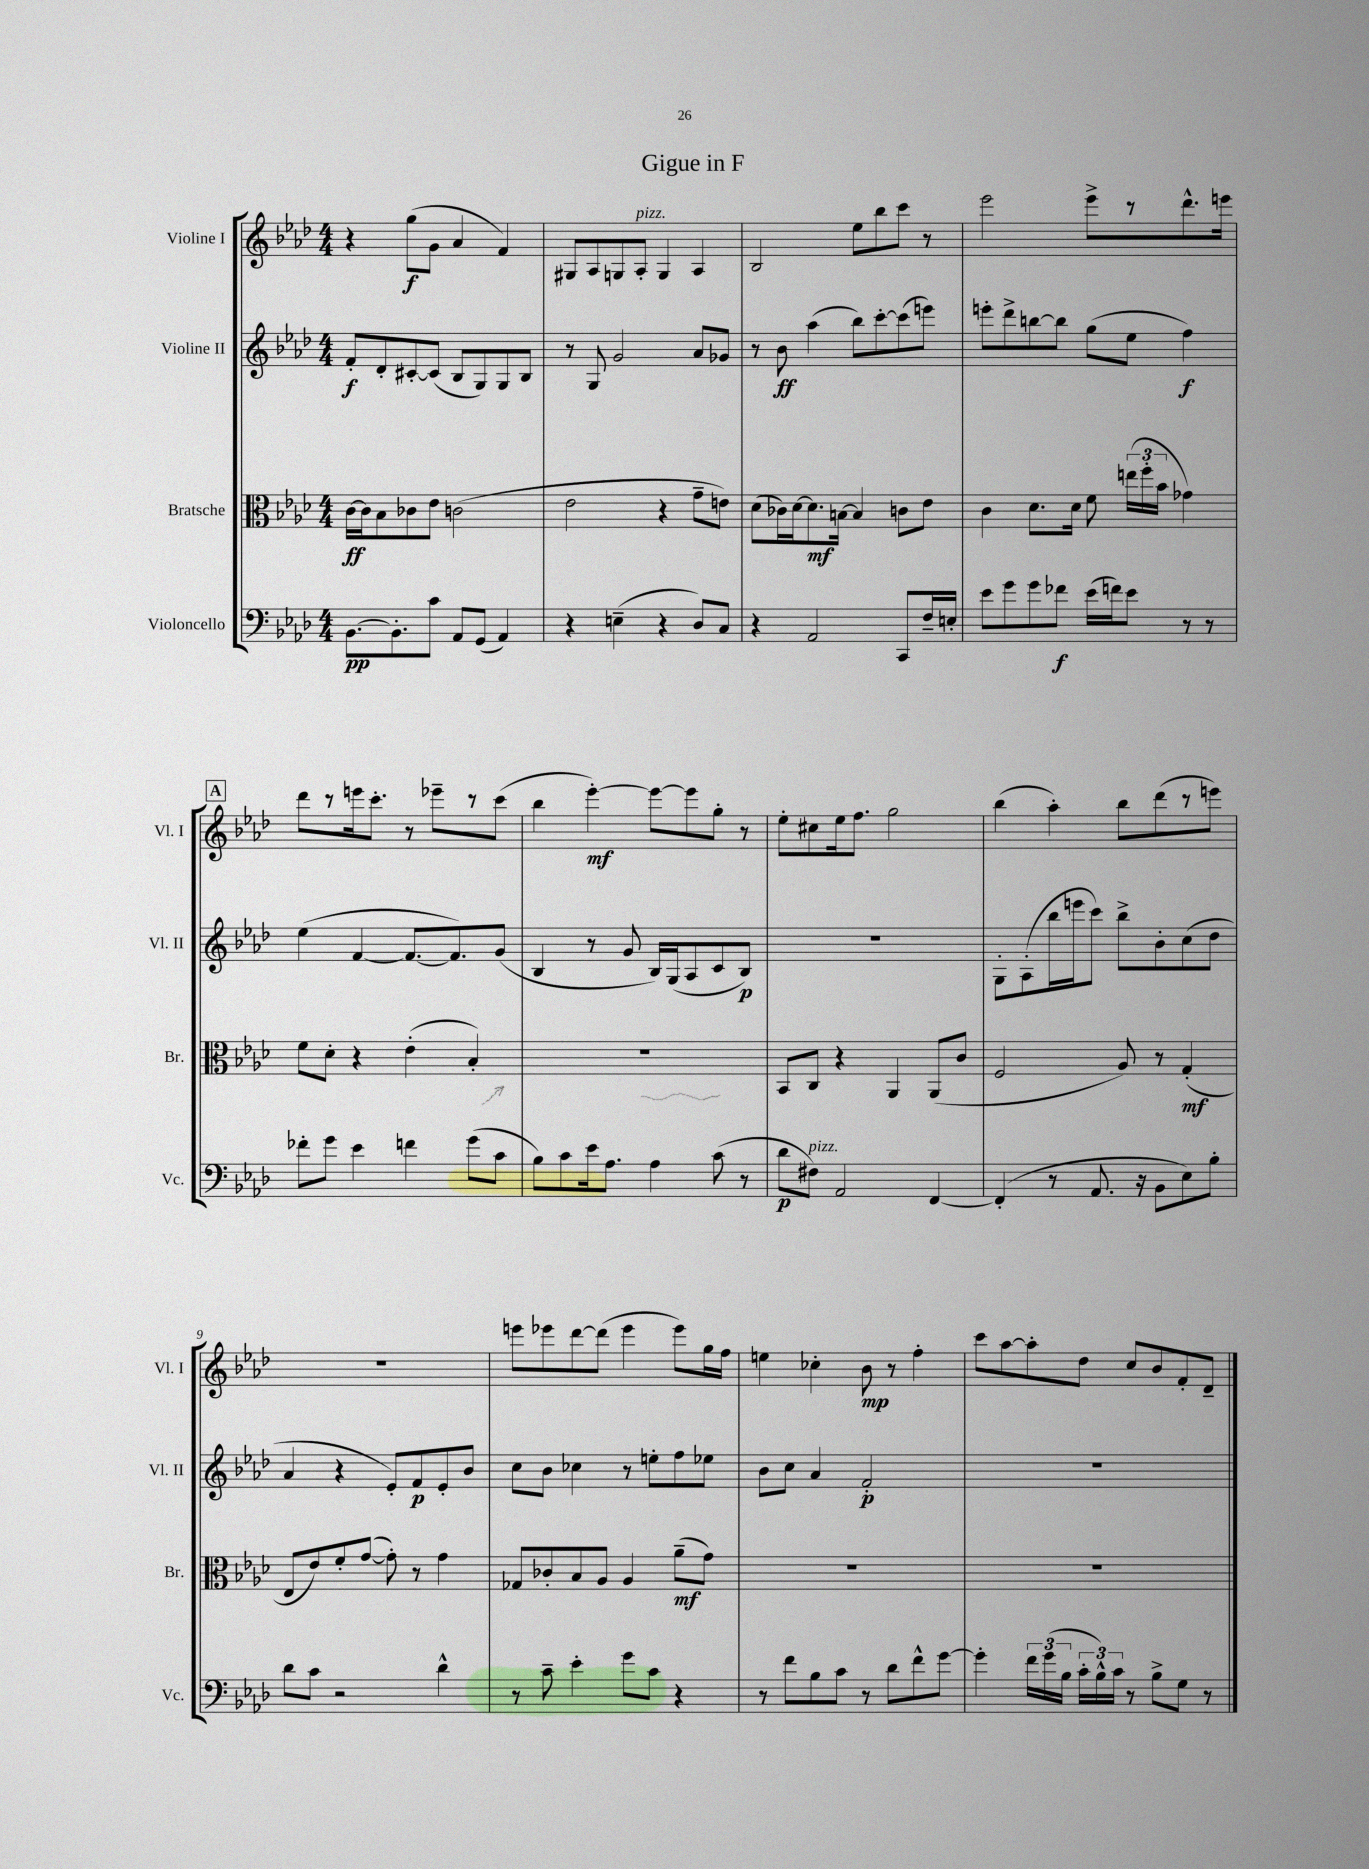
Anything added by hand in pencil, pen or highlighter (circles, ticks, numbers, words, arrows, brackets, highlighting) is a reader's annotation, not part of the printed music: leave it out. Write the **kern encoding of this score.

**kern	**dynam	**kern	**dynam	**kern	**dynam	**kern	**dynam
*part4	*part4	*part3	*part3	*part2	*part2	*part1	*part1
*staff4	*staff4	*staff3	*staff3	*staff2	*staff2	*staff1	*staff1
*I"Violoncello	*	*I"Bratsche	*	*I"Violine II	*	*I"Violine I	*
*I'Vc.	*	*I'Br.	*	*I'Vl. II	*	*I'Vl. I	*
*clefF4	*	*clefC3	*	*clefG2	*	*clefG2	*
*k[b-e-a-d-]	*	*k[b-e-a-d-]	*	*k[b-e-a-d-]	*	*k[b-e-a-d-]	*
*M4/4	*	*M4/4	*	*M4/4	*	*M4/4	*
=1	=1	=1	=1	=1	=1	=1	=1
[8.BB-\L	pp	[16c\LL	ff	8f'/L	f	4r	.
.	.	16c\J]	.	.	.	.	.
.	.	8B-\	.	8d-'/	.	.	.
8.BB-'\]	.	.	.	.	.	.	.
.	.	8c-X\	.	[8c#X'/	.	(8gg\L	f
8c\J	.	8e-\J	.	(8c#/J]	.	8g\J	.
8AA-/L	.	(2cn\	.	8B-/L	.	4a-/	.
(8GG/J	.	.	.	8G/)	.	.	.
4AA-/)	.	.	.	8G/	.	4f/)	.
.	.	.	.	8B-/J	.	.	.
=2	=2	=2	=2	=2	=2	=2	=2
4r	.	2e-\	.	8r	.	8G#X/L	.
.	.	.	.	8G/	.	8A-/	.
(4En~\	.	.	.	2g/	.	8Gn/	.
!	!	!	!	!	!	!LO:TX:a:i:t=pizz.	!
.	.	.	.	.	.	8A-'/J	.
4r	.	4r	.	.	.	4G/	.
8D-/L)	.	8g~\L	.	8a-/L	.	4A-/	.
8C/J	.	8en\J)	.	8g-X/J	.	.	.
=3	=3	=3	=3	=3	=3	=3	=3
4r	.	(8d-\L	.	8r	.	2B-/	.
.	.	16c-X\L)	.	8b-\	ff	.	.
.	.	[16d-\J	.	.	.	.	.
2AA-/	.	8.d-\]	mf	(4aa-\	.	.	.
.	.	[16Bn\Jk	.	.	.	.	.
.	.	4B/]	.	8bb-\L)	.	8ee-\L	.
.	.	.	.	[8ccc'\	.	8bb-\	.
8CC/L	.	8cn\L	.	(8ccc\]	.	8ccc\J	.
16F~/L	.	8e-\J	.	8eeen\J)	.	8r	.
16En'/JJ	.	.	.	.	.	.	.
=4	=4	=4	=4	=4	=4	=4	=4
8e-\L	.	4c\	.	8eeen'\L	.	2eee-\	.
8g\	.	.	.	8ddd-^\	.	.	.
8g\	.	8.d-\L	.	[8bbn\	.	.	.
8f-X\J	f	.	.	8bb\J]	.	.	.
.	.	16d-\Jk	.	.	.	.	.
(16e-\LL	.	8f\	.	(8gg\L	.	8eee-^\L	.
16fn\J)	.	.	.	.	.	.	.
8e-\J	.	(24een\LL	.	8ee-\J	.	8r	.
.	.	24ff'\	.	.	.	.	.
.	.	24b-\JJ	.	.	.	.	.
8r	.	4g-X\)	.	4ff\)	f	8.ddd-^^\	.
8r	.	.	.	.	.	.	.
.	.	.	.	.	.	16eeen\Jk	.
!!LO:LB:g=z
!!LO:REH:place=s1:t=A
=5	=5	=5	=5	=5	=5	=5	=5
8f-X'\L	.	8f\L	.	(4ee-\	.	8ddd-\L	.
8g\J	.	8d-'\J	.	.	.	8r	.
4e-\	.	4r	.	[4f/	.	16eeen\k	.
.	.	.	.	.	.	8.ccc'\J	.
4fn\	.	(4e-'\	.	8.f/L_	.	8r	.
.	.	.	.	.	.	8eee-X~\L	.
.	.	.	.	8.f/])	.	.	.
(8g\L	.	4B-'/)	.	.	.	8r	.
8c\J	.	.	.	(8g/J	.	(8ccc\J	.
=6	=6	=6	=6	=6	=6	=6	=6
8B-\L)	.	1r	.	4B-/	.	4bb-\	.
8c\	.	.	.	.	.	.	.
16e-\k	.	.	.	8r	.	[4eee-'\)	mf
8.A-\J	.	.	.	.	.	.	.
.	.	.	.	8g/	.	.	.
4A-\	.	.	.	16B-/LL)	.	8eee-\L_	.
.	.	.	.	(16G/J	.	.	.
.	.	.	.	8A-/	.	8eee-\]	.
(8c\	.	.	.	8c/	.	8gg'\J	.
8r	.	.	.	8B-/J)	p	8r	.
=7	=7	=7	=7	=7	=7	=7	=7
8d-\L	p	8BB-/L	.	1r	.	8ee-'\L	.
!LO:TX:a:i:t=pizz.	!	!	!	!	!	!	!
8F#X\J)	.	8C/J	.	.	.	8cc#X\	.
2AA-/	.	4r	.	.	.	16ee-\k	.
.	.	.	.	.	.	8.ff\J	.
.	.	4AA-/	.	.	.	2gg\	.
[4FF/	.	(8AA-/L	.	.	.	.	.
.	.	8c/J	.	.	.	.	.
=8	=8	=8	=8	=8	=8	=8	=8
(4FF'/]	.	2F/	.	8G'\L	.	(4bb-\	.
.	.	.	.	(8A-'\	.	.	.
8r	.	.	.	16bb-\L	.	4aa-'\)	.
.	.	.	.	16eeen\J	.	.	.
8.AA-/	.	.	.	8ccc\J)	.	.	.
.	.	8A-/)	.	8bb-^\L	.	8bb-\L	.
16r	.	.	.	.	.	.	.
8BB-\L	.	8r	.	8b-'\	.	(8ddd-\	.
8E-\)	.	(4G'/	mf	(8cc\	.	8r	.
8B-'\J	.	.	.	8dd-\J	.	8eeen\J)	.
!!LO:LB:g=z
=9	=9	=9	=9	=9	=9	=9	=9
8d-\L	.	8E-/L	.	4a-/	.	1r	.
8c\J	.	8e-/)	.	.	.	.	.
2r	.	8f'/	.	4r	.	.	.
.	.	([8g/J	.	.	.	.	.
.	.	8g'\])	.	8e-'/L)	.	.	.
.	.	8r	.	8f/	p	.	.
4d-^^\	.	4g\	.	8e-'/	.	.	.
.	.	.	.	8b-/J	.	.	.
=10	=10	=10	=10	=10	=10	=10	=10
8r	.	8G-X/L	.	8cc\L	.	8eeen\L	.
8c~\	.	8c-X'/	.	8b-\J	.	8eee-X\	.
4e-'\	.	8B-/	.	4cc-X\	.	[8ddd-\	.
.	.	8A-/J	.	.	.	(8ddd-\J]	.
8g\L	.	4A-/	.	8r	.	4eee-\	.
8c\J	.	.	.	8een'\L	.	.	.
4r	.	(8a-~\L	mf	8ff\	.	8eee-\L)	.
.	.	8g\J)	.	8ee-X\J	.	16gg\L	.
.	.	.	.	.	.	16ff\JJ	.
=11	=11	=11	=11	=11	=11	=11	=11
8r	.	1r	.	8b-\L	.	4een\	.
8f\L	.	.	.	8cc\J	.	.	.
8B-\	.	.	.	4a-/	.	4cc-X'\	.
8c\J	.	.	.	.	.	.	.
8r	.	.	.	2f'/	p	8b-\	mp
8d-\L	.	.	.	.	.	8r	.
8f^^\	.	.	.	.	.	4ff'\	.
[8g\J	.	.	.	.	.	.	.
=12	=12	=12	=12	=12	=12	=12	=12
4g'\]	.	1r	.	1r	.	8ccc\L	.
.	.	.	.	.	.	[8aa-\	.
24f\LL	.	.	.	.	.	8aa-'\]	.
(24g\	.	.	.	.	.	.	.
24B-\JJ	.	.	.	.	.	.	.
24c'\LL	.	.	.	.	.	8dd-\J	.
24B-^^\)	.	.	.	.	.	.	.
24c\JJ	.	.	.	.	.	.	.
8r	.	.	.	.	.	8cc/L	.
8B-^\L	.	.	.	.	.	8b-/	.
8G\J	.	.	.	.	.	8f'/	.
8r	.	.	.	.	.	8d-~/J	.
==	==	==	==	==	==	==	==
*-	*-	*-	*-	*-	*-	*-	*-
